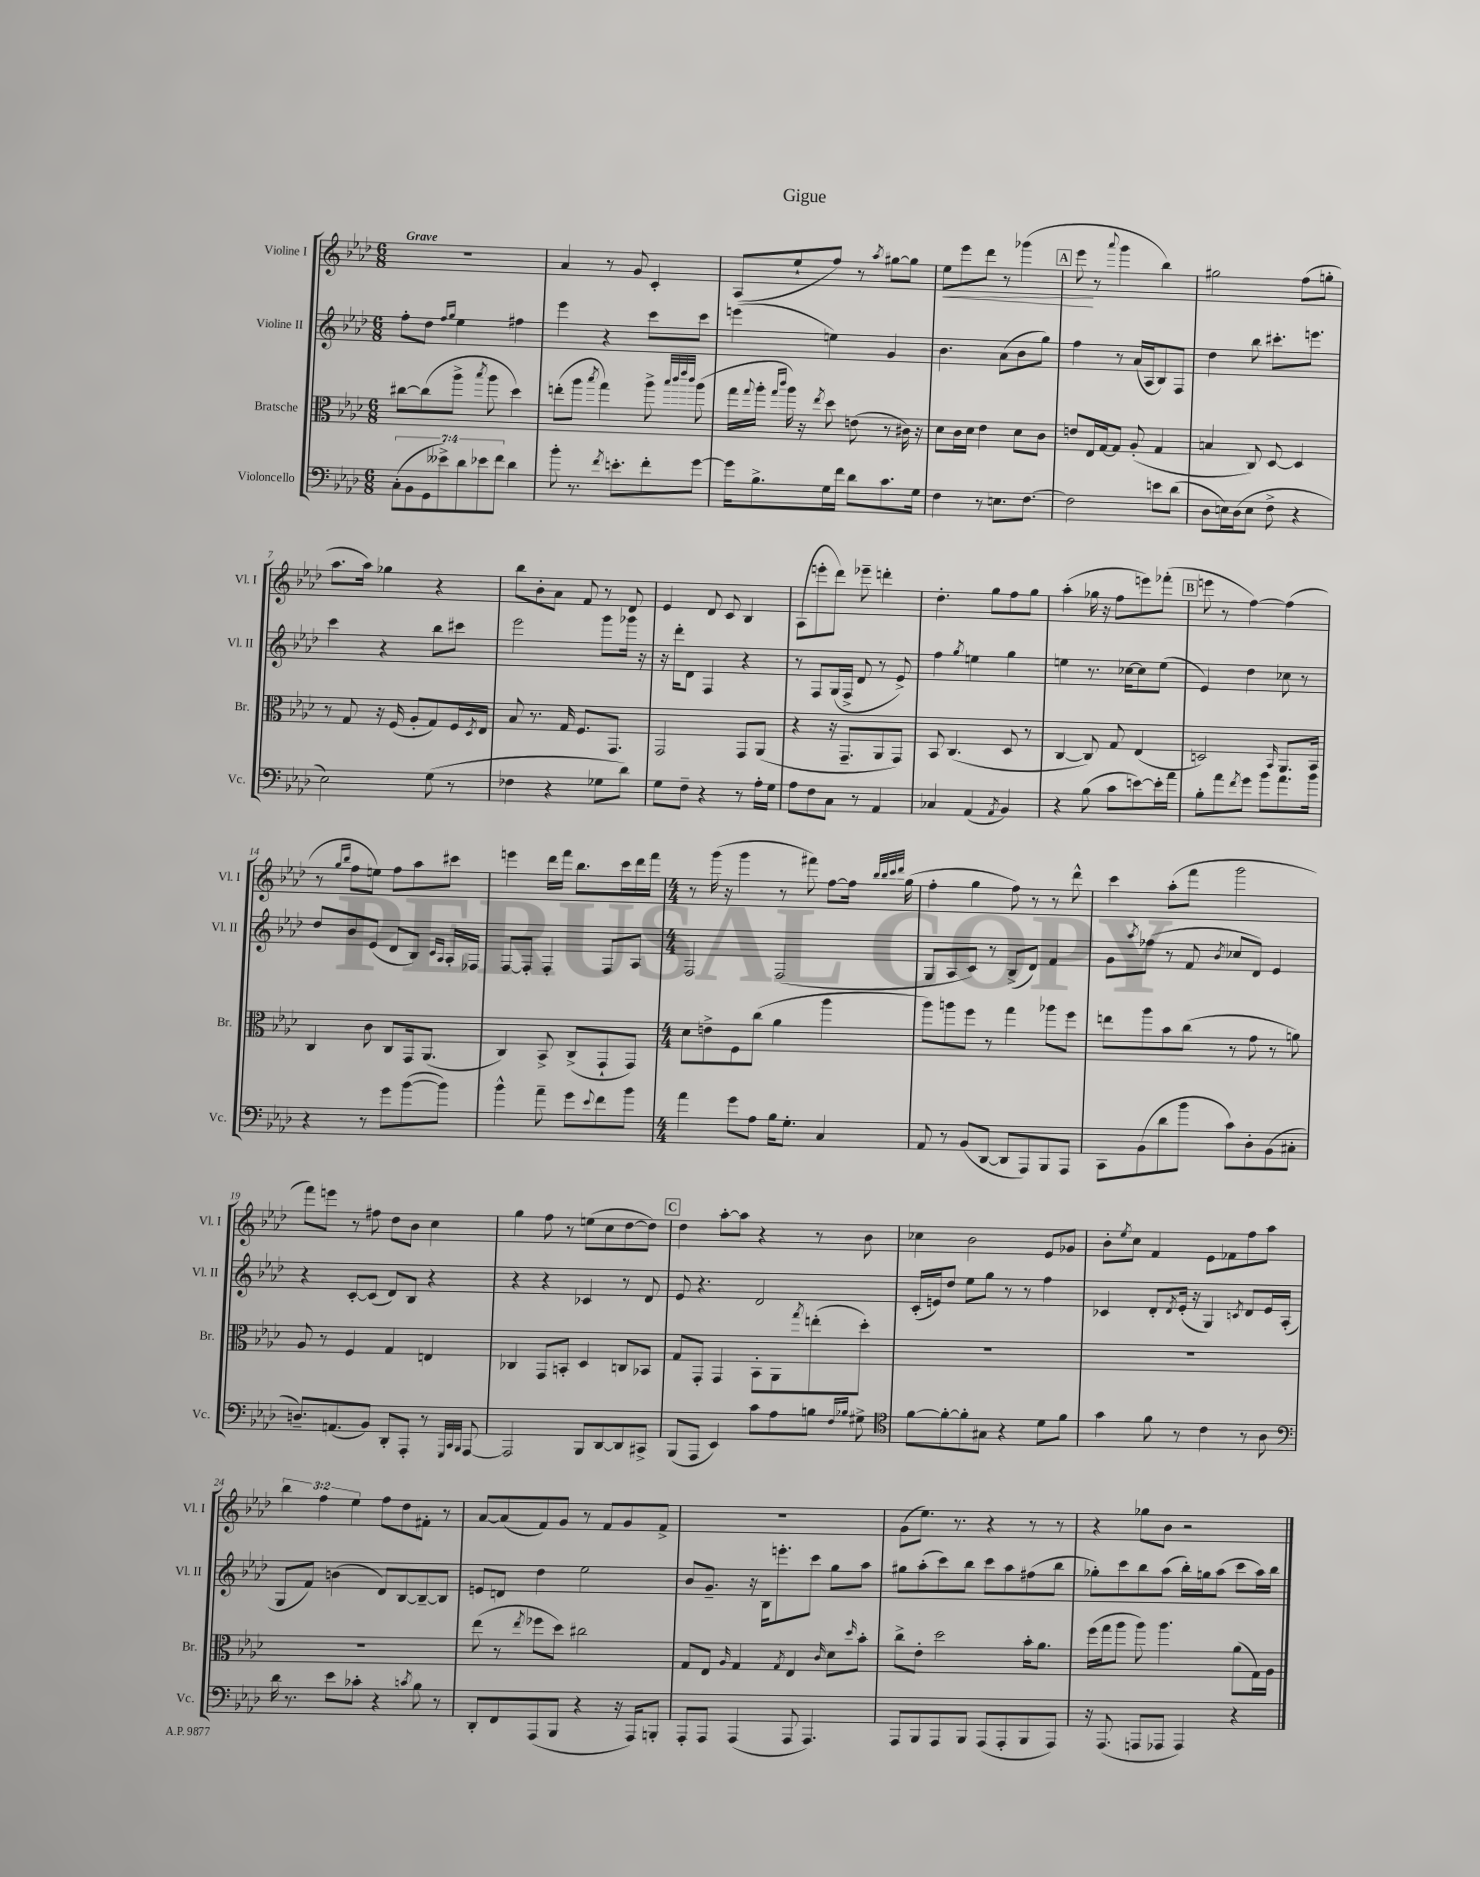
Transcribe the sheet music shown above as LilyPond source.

\header { title = "Gigue" }
<<
\new StaffGroup <<
\new Staff = "s0" \with { instrumentName = "Violine I" shortInstrumentName = "Vl. I" } {
    \clef treble \key aes \major \numericTimeSignature \time 6/8 \override Staff.TupletNumber.text = #tuplet-number::calc-fraction-text \tempo "Grave"
    R2. |
    aes'4 r8 g'8 c'4-. |
    aes8( ees''8-! f''8) r8 \acciaccatura { aes''8 } gis''8~ gis''8 |
    ees''8\< ees'''8 des'''8 r8 ges'''4( |
    \mark \markup { \box "A" } ees'''8\! r8 \appoggiatura { aes'''8 } g'''4 bes''4) |
    gis''2 f''8( g''8-. |
    aes''8. aes''16) ges''4 r4 |
    bes''8 bes'8-. aes'8 f'8 r8 des'8 |
    ees'4 des'8 c'8 bes4 |
    aes8( e'''8-. des'''8) ees'''8-- d'''4-. |
    des''4.-. g''8 f''8 g''8 |
    aes''4-.( ges''16 r16 f''8 e'''8) fes'''8-.( |
    \mark \markup { \box "B" } e'''8 r8 f''4~) f''4( |
    r8 \grace { g''16 bes''16 } f''8 e''8) f''8 aes''8 cis'''8 |
    e'''4 des'''16 f'''16 bes''8. c'''16 des'''16 f'''16 |
    \numericTimeSignature \time 4/4 r8 g'''16( r16 g'''4 r8 fis'''8) f''8~ f''16 \grace { bes''32 bes''32 c'''32 des'''32 } g''16( |
    f''4-. g''4 f''8) r8 r8 des'''8-^ |
    c'''4 aes''8-.( f'''8 g'''2 |
    f'''8) e'''8 r8 fis''8 des''8 bes'8 c''4 |
    g''4 f''8 r8 e''8( c''8 des''8~ des''8) |
    \mark \markup { \box "C" } des''4 aes''8~-. aes''8 r4 r8 bes'8 |
    ces''4 bes'2 ees'8 ges'8 |
    bes'8-. \acciaccatura { ees''8 } c''8 f'4 ees'8 fes'8 f''8 aes''8 |
    \tuplet 3/2 { bes''4 f''4 ees''4 } f''8 des''8 fis'8-. r8 |
    aes'8~ aes'8( f'8) g'8 r8 f'8 g'8 f'8-> |
    R1 |
    g'8( ees''8.) r8. r4 r8 r8 |
    r4 ges''8 bes'8 r2 \bar "|." |
}
\new Staff = "s1" \with { instrumentName = "Violine II" shortInstrumentName = "Vl. II" } {
    \clef treble \key aes \major \numericTimeSignature \time 6/8
    f''8-. des''8 \grace { f''16 g''16 } ees''4 fis''4 |
    ees'''4 r4 c'''8 c'''8 |
    e'''4( e''4) g'4 |
    bes'4. aes'8( bes'8 g''8) |
    \mark \markup { \box "A" } f''4 r8 aes'16( aes16 bes8) f8 |
    des''4 bes''8 cis'''8.-. e'''8. |
    c'''4 r4 bes''8 cis'''8 |
    ees'''2 g'''8 ges'''16 r16 |
    r16 des'''16-. des'8 f4 r4 |
    r8 f8 g16( f16-> des'8 r8 ees'8->) |
    f''4 \acciaccatura { g''8 } e''4 g''4 |
    e''4 r8. ces''16~ ces''8 e''8( |
    \mark \markup { \box "B" } ees'4) des''4 ces''8 r8 |
    des''8 bes'8 ees'8( des'8 bes8) \grace { c'16 aes16 } aes16-. fes16 |
    f8~ f8-. f4-. f8 aes8 |
    \numericTimeSignature \time 4/4 f2 f2( |
    g8 aes8 c'8) r8 bes8->( des'8) f'4 |
    g'8 \acciaccatura { aes''8 } fes''8( r8 f'8 \acciaccatura { bes'8 } ces''8 des'8) ees'4 |
    r4 c'8~-. c'8( des'8) bes8 r4 |
    r4 r4 ces'4 r8 des'8 |
    \mark \markup { \box "C" } ees'8 r4. des'2 |
    c'16-.( e'16) des''8 ees''8 g''8 r8 r8 f''4 |
    ces'4 des'8-. \acciaccatura { des'8 } ees'16-.( r16 g4) \acciaccatura { c'8 } des'8 ees'16 aes16-.( |
    g8 f'8) b'4( des'8) bes8~ bes8~-- bes8 |
    e'8 d'8 des''4 ees''2 |
    bes'8 g'8.-- r16 bes16 e'''8.-. c'''8 g''8 aes''8 |
    gis''8 aes''8-.( c'''8) bes''8 c'''8 aes''8 fis''8( bes''8 |
    ges''8-.) c'''8 bes''8 aes''8( bes''16-.) g''16 aes''8( c'''8 aes''16) bes''16 \bar "|." |
}
\new Staff = "s2" \with { instrumentName = "Bratsche" shortInstrumentName = "Br." } {
    \clef alto \key aes \major \numericTimeSignature \time 6/8
    cis''8~ cis''8( aes''8-> \acciaccatura { bes''8 } aes''8 des''4) |
    e''8-.( aes''8 \acciaccatura { bes''8 } g''4) aes''8-> \grace { bes''32 c'''32 ees'''32 c'''32 } aes''8( |
    g''16 \appoggiatura { g''8 } aes''16-. \grace { g''16 c'''16 } aes''16) r16 \acciaccatura { ees''8 } des''8 e'8( r8 cis'16) r16 |
    des'8 c'16 des'16 ees'4 des'8 c'8 |
    \mark \markup { \box "A" } e'8 ees16 g16~ g8 aes8-.( g4 |
    b4 c8) des8~ des4 |
    r8 g8 r16 f16( aes8-. g8) f16 \acciaccatura { des8 } ees16 |
    bes8 r8. g16 f8. g,8. |
    g,2 g,8 aes,8( |
    r4 r16 g,8.-- aes,8 g,8) |
    bes,8 c4.( des8 r8 |
    c4~ c8) g8 ees4( |
    \mark \markup { \box "B" } d2) \grace { bes,16 } aes,8. bes,16 |
    c4 c'8 c8 g,16 aes,8.( |
    c4) bes,8-> c8->( g,8-! g,8) |
    \numericTimeSignature \time 4/4 des'8 e'8-> f8 c''8( aes'4 aes''4 |
    aes''8) a''8 f''8 r8 g''4 aes''8 f''8 |
    e''8 aes''8 bes'8 c''8( r8 g'8 r8 a'8) |
    aes8 r8 f4 g4 e4 |
    ces4 g,8 b,8-. des4 c8 bes,8 |
    \mark \markup { \box "C" } g8 g,8-. g,4 bes,8-. aes,8 \acciaccatura { g''8 } e''8-.( des''8-.) |
    R1 |
    R1 |
    R1 |
    ees''8( r8 \acciaccatura { ees''8 } fes''8 des''8) cis''2 |
    g8 ees8 \grace { aes16 } g4 \acciaccatura { g8 } ees4 \grace { c'16 } des'8 \grace { des''16 } bes'8-. |
    c''8-> ees'8-. des''2 bes'16-. aes'8. |
    f''16( g''16 aes''8 aes''8) aes''4. aes'8( g16) aes16 \bar "|." |
}
\new Staff = "s3" \with { instrumentName = "Violoncello" shortInstrumentName = "Vc." } {
    \clef bass \key aes \major \numericTimeSignature \time 6/8 \override Staff.TupletNumber.text = #tuplet-number::calc-fraction-text
    \tuplet 7/4 { c8-.( bes,8 g,8 eeses'8->) des'8 ees'8 f'8 } des'4 |
    bes'8-. r8. \acciaccatura { f'8 } e'8.-. f'8-. g'8~ |
    g'16 bes8.-> g16 f'16 des'8 c'8. g16 |
    f4 r8 e8. f8.~ |
    \mark \markup { \box "A" } f2 e'8 des'8( |
    des8 e16) des16( e8 f8-> r4 |
    ees2) g8( r8 |
    fes4 r4 ges8 des'8) |
    g8 f8-- r4 r8 aes16-. g16 |
    aes8 f8 c8 r8 aes,4 |
    ces4 aes,4( \acciaccatura { aes,8 } bes,4) |
    r4 bes8( c'8 e'8~) e'16-. aes'16 |
    \mark \markup { \box "B" } bes8-. aes'8 \acciaccatura { f'8 } g'8 bes'8 aes'8. bes'16 |
    r4 r8 g'8 bes'8~( bes'8) |
    bes'4-^ aes'8-- g'8 \appoggiatura { ees'8 } f'8 bes'8 |
    \numericTimeSignature \time 4/4 aes'4 g'8 aes8 bes16 g8.-. c4 |
    aes,8 r8 bes,8( des,8~ des,8 aes,,8) bes,,8 aes,,8 |
    c,8 bes,8( des'8 bes'8 c'8) des8-. bes,8( cis8-. |
    d8.--) a,8.( bes,8) des,8-. aes,,8-. r8 \grace { g,,32 c,32 bes,,32 } aes,,8~ |
    aes,,2 bes,,8 des,8~ des,8 cis,8-> |
    \mark \markup { \box "C" } bes,,8( aes,,8 ees,4) c'8 aes8 b8 \grace { f16 bes16 } gis8-> |
    \clef tenor f'8~ f'8~-. f'8-. gis8 r4 des'8 f'8 |
    g'4 f'8 r8 c'4 r8 aes8 |
    \clef bass des'16 r8. ees'8 ces'8-. r4 \acciaccatura { c'8 } bes8 r8 |
    des,8-. f,8 aes,,8( bes,,8 r4 r16 aes,,16) b,,8-. |
    aes,,8-. aes,,8 aes,,4( aes,,8 aes,,4.) |
    aes,,8 bes,,8 aes,,8 bes,,8 aes,,8( aes,,8-. bes,,8 aes,,8) |
    r16 aes,,8.( a,,8 aes,,8 aes,,4) r4 \bar "|." |
}
>>
>>
